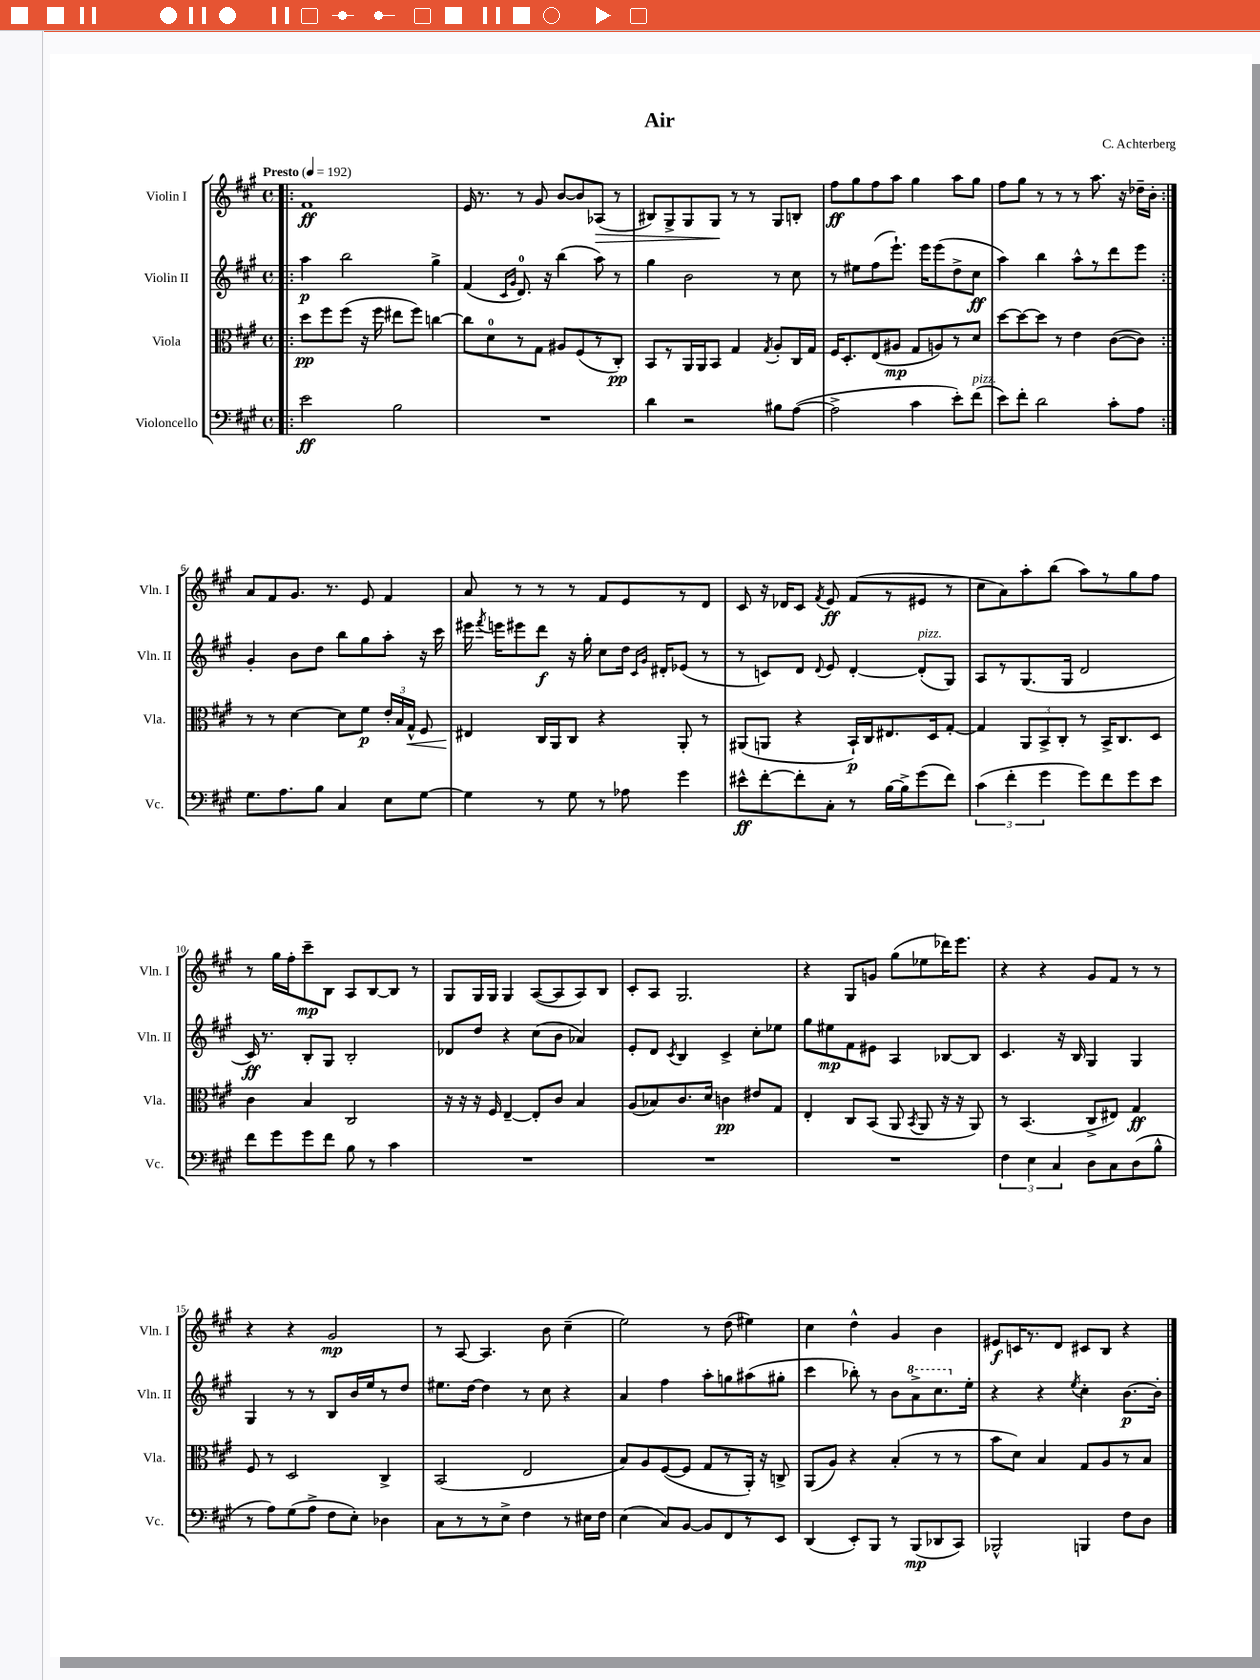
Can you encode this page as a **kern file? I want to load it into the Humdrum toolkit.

**kern	**dynam	**kern	**dynam	**kern	**dynam	**kern	**dynam
*part4	*part4	*part3	*part3	*part2	*part2	*part1	*part1
*staff4	*staff4	*staff3	*staff3	*staff2	*staff2	*staff1	*staff1
*I"Violoncello	*	*I"Viola	*	*I"Violin II	*	*I"Violin I	*
*I'Vc.	*	*I'Vla.	*	*I'Vln. II	*	*I'Vln. I	*
*clefF4	*	*clefC3	*	*clefG2	*	*clefG2	*
*k[f#c#g#]	*	*k[f#c#g#]	*	*k[f#c#g#]	*	*k[f#c#g#]	*
*M4/4	*	*M4/4	*	*M4/4	*	*M4/4	*
*met(c)	*	*met(c)	*	*met(c)	*	*met(c)	*
*MM192	*	*MM192	*	*MM192	*	*MM192	*
=1!|:	=1!|:	=1!|:	=1!|:	=1!|:	=1!|:	=1!|:	=1!|:
!	!	!	!	!	!	!LO:TX:a:B:t=Presto	!
2e\	ff	8dd\L	pp	4aa\	p	1f#	ff
.	.	8ff#\	.	.	.	.	.
.	.	(8ff#\J	.	2bb\	.	.	.
.	.	16r	.	.	.	.	.
.	.	16ff#\	.	.	.	.	.
2B\	.	8ee#X\L	.	.	.	.	.
.	.	8ff#\J)	.	.	.	.	.
.	.	[4ccn\	.	4gg#^\	.	.	.
=2	=2	=2	=2	=2	=2	=2	=2
1r	.	8cc\L]	.	(4f#/	.	16e/	.
.	.	.	.	.	.	8.r	.
.	.	8d\	.	.	.	.	.
.	.	.	.	16qqc#/LL	.	.	.
.	.	.	.	16qqg#/JJ	.	.	.
.	.	8r	.	8.d/)	.	8r	.
.	.	8G#\J	.	.	.	8g#/	.
.	.	.	.	16r	.	.	.
.	.	8A#X/L	.	(4bb\	.	[8b/L	.
.	.	(8F#/	.	.	.	8b/]	.
!	!	!	!	!	!	!	!LO:HP:b
.	.	8r	.	8aa\)	.	(8A-X/J	>
.	.	8C#'/J)	pp	8r	.	8r	.
=3	=3	=3	=3	=3	=3	=3	=3
4d\	.	8BB/L	.	4gg#\	.	8B#X/L)	.
.	.	8r	.	.	.	8G#^/	.
2r	.	16AA/L	.	2b\	.	8G#/	.
.	.	16AA/J	.	.	.	.	.
.	.	8BB/J	.	.	.	8G#/J	.
.	.	4G#/	.	.	.	8r	]
.	.	.	.	.	.	8r	.
.	.	8qG#/	.	.	.	.	.
8B#X\L	.	8A'/L	.	8r	.	8G#/L	.
([8A\J	.	16C#/L	.	8cc#\	.	8Bn'/J	.
.	.	16G#/JJ	.	.	.	.	.
=4	=4	=4	=4	=4	=4	=4	=4
2A^\]	.	16F#/KL	.	8r	.	8ff#\L	ff
.	.	8.D'/	.	.	.	.	.
.	.	.	.	8ee#X\L	.	8gg#\	.
.	.	(8E/	.	(8ff#\	.	8ff#\	.
.	.	8A#X/J	mp	8.eee`\J)	.	8aa\J	.
4c#\	.	8G#/L	.	.	.	4gg#\	.
.	.	.	.	16eee\KL	.	.	.
.	.	8An/)	.	(8eee\	.	.	.
8e'\L)	.	8r	.	8dd^\	.	8aa\L	.
!LO:TX:a:i:t=pizz.	!	!	!	!	!	!	!
(8f#\J	.	8d/J	.	8cc#\J	ff	8gg#\J	.
=5	=5	=5	=5	=5	=5	=5	=5
8e\L)	.	[8dd\L	.	4aa\)	.	8ff#\L	.
8f#'\J	.	8dd\_	.	.	.	8gg#\J	.
2d\	.	8dd\J]	.	4bb\	.	8r	.
.	.	8r	.	.	.	8r	.
.	.	4e\	.	8aa^^\L	.	8r	.
.	.	.	.	8r	.	8.aa\	.
8c#'\L	.	([8c#\L	.	8ddd\	.	.	.
.	.	.	.	.	.	16r	.
8A\J	.	8c#\J])	.	8eee\J	.	16dd-X~\LL	.
.	.	.	.	.	.	16b'\JJ	.
!!LO:LB:g=z
=6:|!	=6:|!	=6:|!	=6:|!	=6:|!	=6:|!	=6:|!	=6:|!
8.G#\L	.	8r	.	4g#'/	.	8a/L	.
.	.	8r	.	.	.	8f#/	.
8.A\	.	.	.	.	.	.	.
.	.	[4d\	.	8b\L	.	8.g#/J	.
8B\J	.	.	.	8dd\J	.	.	.
.	.	.	.	.	.	8.r	.
4C#/	.	8d\L]	.	8bb\L	.	.	.
.	.	8f#\J	p	8gg#\	.	8e/	.
8E\L	.	24e'/LL	.	8aa'\J	.	4f#/	.
.	.	24B/	.	.	.	.	.
!	!	!	!LO:HP:b	!	!	!	!
.	.	24G#^^/JJ	<	.	.	.	.
[8G#\J	.	8F#/	.	16r	.	.	.
.	.	.	.	16ccc#\	.	.	.
=7	=7	=7	=7	=7	=7	=7	=7
4G#\]	.	4E#X/	.	16eee#X\	.	8a/	.
.	.	.	.	8qfff#/	.	.	.
.	.	.	.	16eeen\KL	.	.	.
.	.	.	.	8eee#X\	.	8r	.
8r	.	16C#/LL	[	8ddd\J	f	8r	.
.	.	16AA/J	.	.	.	.	.
8G#\	.	8C#/J	.	16r	.	8r	.
.	.	.	.	16gg#'\	.	.	.
8r	.	4r	.	8cc#\L	.	8f#/L	.
8A-X\	.	.	.	16dd\Jk	.	8e/	.
.	.	.	.	16qqc#/LL	.	.	.
.	.	.	.	16qqg#/JJ	.	.	.
.	.	.	.	16d#X'/KL	.	.	.
4g#\	.	8AA'/	.	(8e-X/J	.	8r	.
.	.	8r	.	8r	.	8d/J	.
=8	=8	=8	=8	=8	=8	=8	=8
8e#X^^\L	ff	(8AA#X/L	.	8r	.	8c#/	.
[8f#'\	.	8AAn/J	.	8cn/L)	.	16r	.
.	.	.	.	.	.	16d-X/KL	.
8f#'\]	.	4r	.	8d/J	.	8c#/J	.
.	.	.	.	8qqd/	.	8qf#/	.
8C#'\J	.	.	.	8e/	.	8e/	ff
8r	.	16BB`/LL)	p	[4d'/	.	(8f#/L	.
.	.	16C#/J	.	.	.	.	.
[16B\LL	.	8.E#X/	.	.	.	8r	.
16B^\J]	.	.	.	.	.	.	.
!	!	!	!	!LO:TX:a:i:t=pizz.	!	!	!
(8g#\	.	.	.	(8d'/L]	.	8e#X/J	.
.	.	16D/k	.	.	.	.	.
8f#\J)	.	[8G#'/J	.	8G#/J)	.	8r	.
=9	=9	=9	=9	=9	=9	=9	=9
(6c#\	.	4G#/]	.	8A/L	.	8cc#\L	.
.	.	.	.	8r	.	8a\)	.
6f#'\	.	.	.	.	.	.	.
.	.	12AA/L	.	(8.G#/	.	8aa'\	.
6g#\	.	12BB^/	.	.	.	.	.
.	.	.	.	.	.	(8bb\J	.
.	.	12C#'/J	.	.	.	.	.
.	.	.	.	16G#/Jk	.	.	.
8g#\L)	.	8r	.	2d/	.	8aa\L)	.
8f#\	.	16BB^/KL	.	.	.	8r	.
.	.	8.C#/	.	.	.	.	.
8g#\	.	.	.	.	.	8gg#\	.
8e\J	.	8D/J	.	.	.	8ff#\J	.
!!LO:LB:g=z
=10	=10	=10	=10	=10	=10	=10	=10
8f#\L	.	4c#\	.	16c#/)	ff	8r	.
.	.	.	.	8.r	.	.	.
8g#\	.	.	.	.	.	16gg#\LL	.
.	.	.	.	.	.	16ff#'\J	.
8g#\	.	4B/	.	8B'/L	.	8ccc#~\	mp
8f#\J	.	.	.	8G#/J	.	8B\J	.
8B\	.	2C#/	.	2B'/	.	8A/L	.
8r	.	.	.	.	.	[8B/	.
4c#\	.	.	.	.	.	8B/J]	.
.	.	.	.	.	.	8r	.
=11	=11	=11	=11	=11	=11	=11	=11
1r	.	16r	.	8d-X/L	.	8G#/L	.
.	.	16r	.	.	.	.	.
.	.	16r	.	8dd/J	.	16G#/L	.
.	.	16F#/	.	.	.	16G#/JJ	.
.	.	[4E~/	.	4r	.	4G#/	.
.	.	8E'/L]	.	(8cc#\L	.	([8A/L	.
.	.	8c#/J	.	8b\J	.	8A/]	.
.	.	4B/	.	4a-X/)	.	8A/)	.
.	.	.	.	.	.	8B/J	.
=12	=12	=12	=12	=12	=12	=12	=12
1r	.	(8A/L	.	8e'/L	.	8c#'/L	.
.	.	8B-X/)	.	8d/J	.	8A/J	.
.	.	.	.	8qc#/	.	.	.
.	.	8.c#/	.	4B/	.	2.G#/	.
.	.	16d/Jk	.	.	.	.	.
.	.	4cn\	pp	4c#^/	.	.	.
.	.	8e#X/L	.	8cc#'\L	.	.	.
.	.	8G#/J	.	8ee-X\J	.	.	.
=13	=13	=13	=13	=13	=13	=13	=13
1r	.	4E'/	.	8gg#\L	.	4r	.
.	.	.	.	8ee#X\	mp	.	.
.	.	8C#/L	.	8f#\	.	8G#/L	.
.	.	(8BB/J	.	8e#X\J	.	8gn/J	.
.	.	8AA/	.	4A/	.	(8gg#\L	.
.	.	8qBB/	.	.	.	.	.
.	.	8AA/	.	.	.	8ee-X\	.
.	.	16r	.	[8B-X/L	.	16ddd-X\K)	.
.	.	16r	.	.	.	8.eee\J	.
.	.	8AA/)	.	8B-/J]	.	.	.
=14	=14	=14	=14	=14	=14	=14	=14
6F#\	.	8r	.	4.c#/	.	4r	.
.	.	(4.BB/	.	.	.	.	.
6E\	.	.	.	.	.	.	.
.	.	.	.	.	.	4r	.
6C#/	.	.	.	.	.	.	.
.	.	.	.	16r	.	.	.
.	.	.	.	16B/	.	.	.
8D\L	.	8C#^/L	.	4G#/	.	8g#/L	.
8C#\	.	8E#X/J)	.	.	.	8f#/J	.
(8D\	.	4G#/	ff	4G#/	.	8r	.
8B^^\J	.	.	.	.	.	8r	.
!!LO:LB:g=z
=15	=15	=15	=15	=15	=15	=15	=15
8r	.	8F#/	.	4G#/	.	4r	.
8A\L)	.	8r	.	.	.	.	.
(8G#\	.	2D/	.	8r	.	4r	.
8A^\J	.	.	.	8r	.	.	.
8F#\L	.	.	.	8B/L	.	2g#/	mp
8E'\J)	.	.	.	16b/L	.	.	.
.	.	.	.	16ee/J	.	.	.
4D-X\	.	4C#^/	.	8r	.	.	.
.	.	.	.	8dd/J	.	.	.
=16	=16	=16	=16	=16	=16	=16	=16
8C#\L	.	(2BB/	.	8.ee#X\L	.	8r	.
8r	.	.	.	.	.	[8A/	.
.	.	.	.	[16dd\Jk	.	.	.
8r	.	.	.	4dd\]	.	4.A/]	.
8E^\J	.	.	.	.	.	.	.
4F#\	.	2E/	.	8r	.	.	.
.	.	.	.	8cc#\	.	8b\	.
8r	.	.	.	4r	.	(4cc#~\	.
16E#X\LL	.	.	.	.	.	.	.
16F#\JJ	.	.	.	.	.	.	.
=17	=17	=17	=17	=17	=17	=17	=17
(4E\	.	8B/L)	.	4a/	.	2ee\)	.
.	.	8A/	.	.	.	.	.
8C#/L)	.	([8F#/	.	4ff#\	.	.	.
[8BB/J	.	8F#/J]	.	.	.	.	.
8BB/L]	.	8G#/L	.	8aa'\L	.	8r	.
8FF#/	.	8r	.	8ggn\	.	(8dd\	.
8r	.	16AA'/Jk)	.	(8aa#X\	.	4ee#X\)	.
.	.	16r	.	.	.	.	.
8EE/J	.	8Cn^/	.	8gg#X'\J	.	.	.
=18	=18	=18	=18	=18	=18	=18	=18
(4DD/	.	(8AA/L	.	4ccc#\	.	4cc#\	.
.	.	8A/J)	.	.	.	.	.
8EE'/L)	.	4r	.	8bb-X'\)	.	4dd^^\	.
8BBB/J	.	.	.	8r	.	.	.
8r	.	(4B'/	.	8b\L	.	4g#/	.
*	*	*	*	*8va	*	*	*
(8BBB/L	mp	.	.	8aa^\	.	.	.
8DD-X/	.	8r	.	8.ccc#\	.	4b\	.
8CC#/J)	.	8r	.	.	.	.	.
*	*	*	*	*X8va	*	*	*
.	.	.	.	16ee'\Jk	.	.	.
=19	=19	=19	=19	=19	=19	=19	=19
2BBB-X^^/	.	8b\L	.	4r	.	8e#X/L	f
.	.	8d\J)	.	.	.	16cn/K	.
.	.	.	.	.	.	8.r	.
.	.	4B/	.	4r	.	.	.
.	.	.	.	.	.	8d/J	.
.	.	.	.	8qee/	.	.	.
4BBBn/	.	8G#/L	.	4cc#'\	.	8c#X/L	.
.	.	8A/	.	.	.	8B/J	.
8F#\L	.	8r	.	[8.b\L	p	4r	.
8D\J	.	8B/J	.	.	.	.	.
.	.	.	.	16b'\Jk]	.	.	.
==	==	==	==	==	==	==	==
*-	*-	*-	*-	*-	*-	*-	*-
